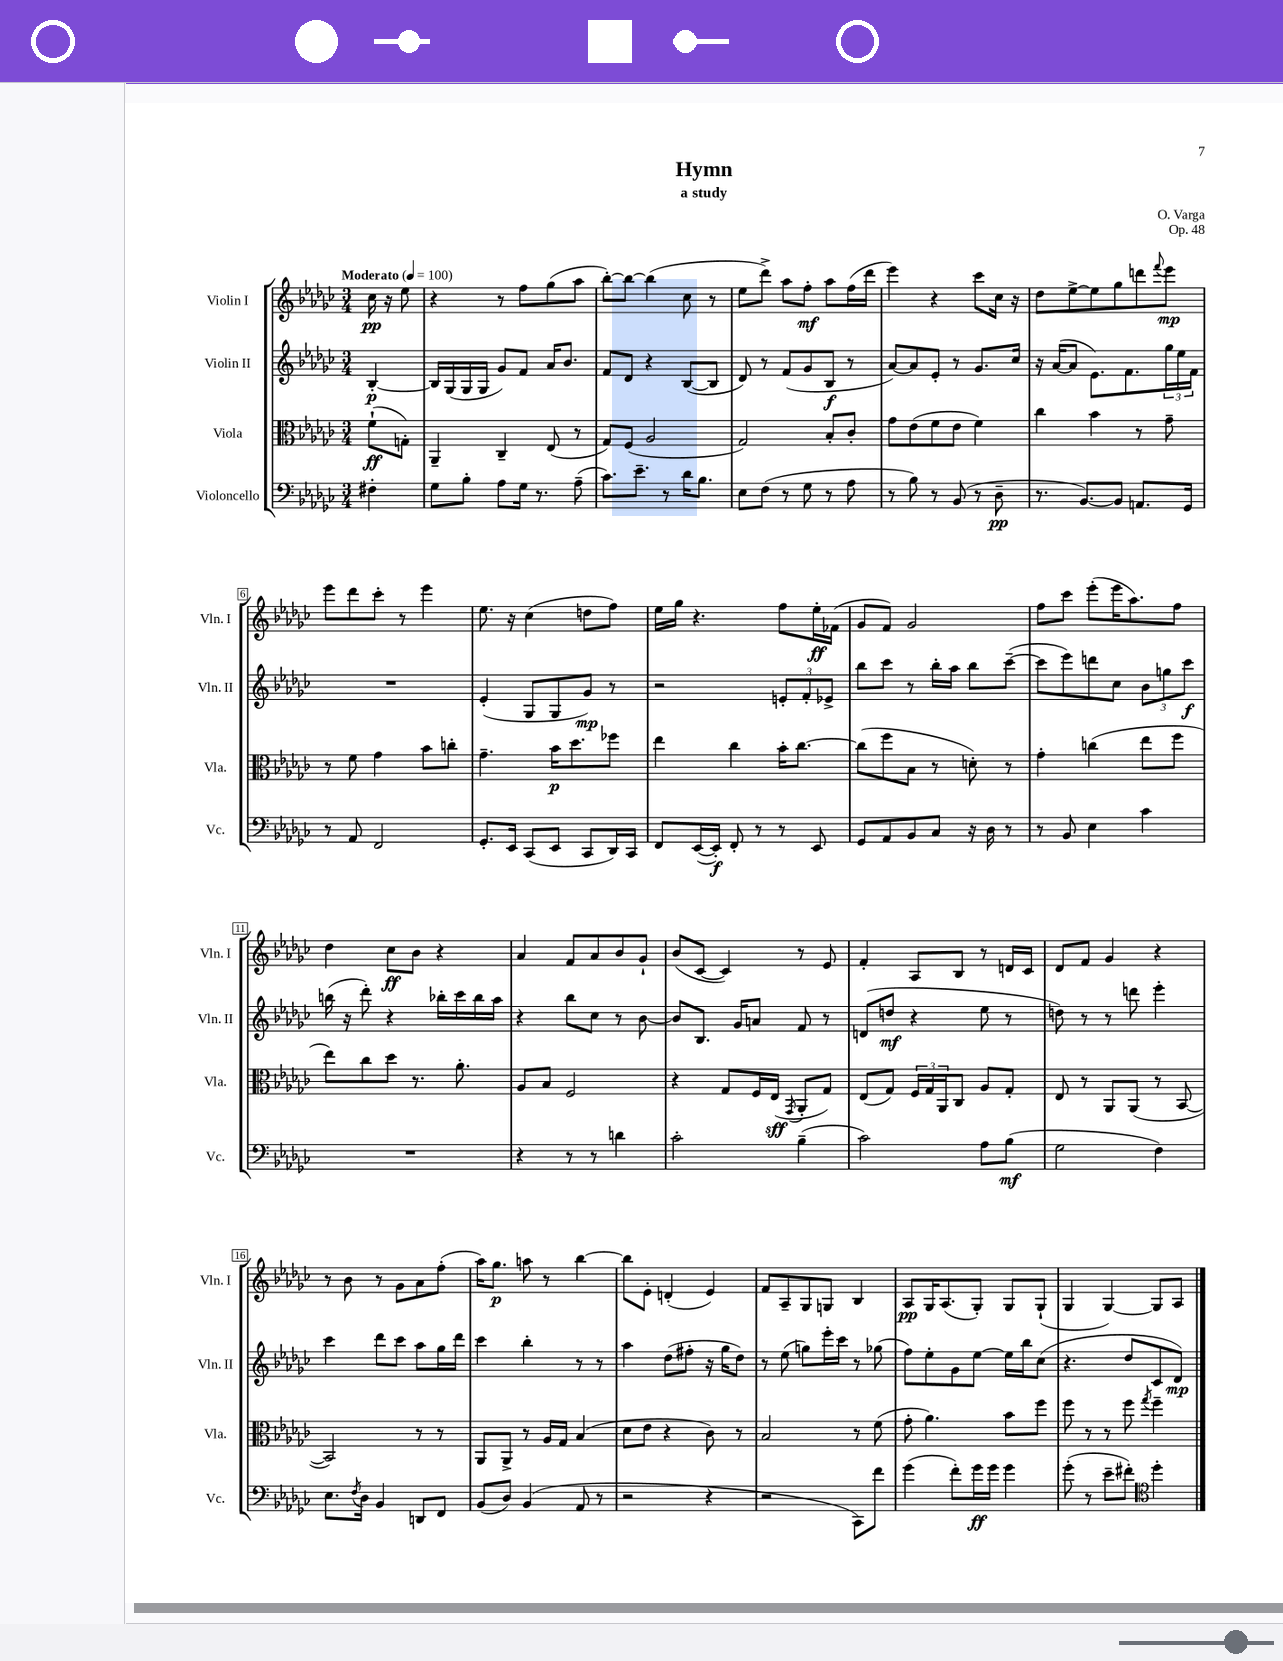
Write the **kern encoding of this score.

**kern	**kern	**kern	**kern
*staff4	*staff3	*staff2	*staff1
*clefF4	*clefC3	*clefG2	*clefG2
*k[b-e-a-d-g-c-]	*k[b-e-a-d-g-c-]	*k[b-e-a-d-g-c-]	*k[b-e-a-d-g-c-]
*M3/4	*M3/4	*M3/4	*M3/4
*MM100	*MM100	*MM100	*MM100
4F#'	(8f`	[4B-'	16cc-
.	.	.	16r
.	8G')	.	8ee-
=	=	=	=
8G-	4AA-~	16B-]	4r
.	.	(16G-	.
8B-'	.	16G-	.
.	.	16G-	.
8A-	4C-~	8g-)	8r
16G-	.	8f	8ff
8.r	.	.	.
.	(8E-	16a-	(8gg-
.	.	8.b-	.
(8A-~	8r	.	8aa-
=	=	=	=
8.c-)	8G-)	8f	[8bb-')
.	(8F	8d-	8bb-_
8.e-~	.	.	.
.	2A-	4r	(4bb-]
8r	.	.	.
16d-	.	([8B-	8cc-
8.B-	.	.	.
.	.	8B-]	8r
=	=	=	=
8E-	2G-)	8d-)	8ee-
(8F	.	8r	8ddd-^)
8r	.	(8f	8aa-
8G-	.	8g-	8ff'
8r	8B-'	8B-	8aa-
8A-	8c-'	8r	(16ff
.	.	.	16ddd-
=	=	=	=
8r	8g-	[8a-)	4eee-)
8B-)	(8e-	8a-]	.
8r	8f	8e-'	4r
(8BB-	8e-	8r	.
8r	4f)	8.g-	8ccc-
8D-~	.	.	16cc-
.	.	16cc-	16r
=	=	=	=
8.r	4cc-	16r	8dd-
.	.	([16a-	.
.	.	8a-]	[8ee-^
[8.BB-)	.	.	.
.	4b-	8.e-)	8ee-]
8BB-]	.	.	8gg-
.	.	8.f	.
8.AA	8r	.	8ddd
.	.	.	8qqfff
.	8g-~	24gg-	8eee-
.	.	24ee-	.
16GG-	.	.	.
.	.	24f	.
=	=	=	=
8r	8r	2.r	8eee-
8AA-	8f	.	8ddd-
2FF	4g-	.	8ccc-'
.	.	.	8r
.	8b-	.	4eee-
.	8cc'	.	.
=	=	=	=
8.GG-'	4.g-~	(4e-'	8.ee-
16EE-	.	.	16r
(8CC-	.	8G-	(4cc-
8EE-	16b-	8G-	.
.	8.dd-	.	.
8CC-	.	8g-)	8dd
16DD-)	8ff-	8r	8ff)
16CC-	.	.	.
=	=	=	=
8FF	4ee-	2r	16ee-
.	.	.	16gg-
([16EE-	.	.	4.r
16EE-'])	.	.	.
8FF'	4cc-	.	.
8r	.	.	.
8r	16b-'	12e'	8ff
.	[8.cc-	.	.
.	.	12f'	.
8EE-	.	.	16ee-'
.	.	12e-^	.
.	.	.	(16f-
=	=	=	=
8GG-	(8cc-]	8bb-	8g-
8AA-	8ff	8ccc-	8f)
8BB-	8B-	8r	2g-
8C-	8r	16bb-'	.
.	.	16aa-	.
16r	8d')	8bb-	.
16D-	.	.	.
8r	8r	([8ccc-~	.
=	=	=	=
8r	4g-'	8ccc-]	8ff
8BB-	.	8eee-)	8ccc-
4E-	(4cc	8ddd	(8eee-'
.	.	8cc-	16eee-
.	.	.	8.aa-)
4c-	8ee-	12b-	.
.	.	12gg	.
.	8ff	.	8ff
.	.	12ccc-	.
=	=	=	=
2.r	8ee-)	(16bb	4dd-
.	.	16r	.
.	8cc-	8ddd-')	.
.	8dd-	4r	8cc-
.	8.r	.	8b-
.	.	16bb-'	4r
.	8.a-'	16ccc-	.
.	.	16bb-	.
.	.	16aa-	.
=	=	=	=
4r	8A-	4r	4a-
.	8B-	.	.
8r	2F	8bb-	8f
8r	.	8cc-	8a-
4d	.	8r	8b-
.	.	[8b-	8g-`
=	=	=	=
2c-'	4r	8b-]	(8b-
.	.	8.B-	[8c-
.	8G-	.	4c-])
.	.	16g-	.
.	16F	8a	.
.	(16E-	.	.
.	8qGG-	.	.
(4B-~	8AA-'	8f	8r
.	8G-)	8r	8e-
=	=	=	=
2c-)	(8E-	(8d	4f'
.	8G-)	8dd	.
.	24F	4r	8A-
.	24G-	.	.
.	24AA-	.	.
.	8C-	.	8B-
8A-	8A-	8ee-	8r
(8B-	8G-'	8r	16d
.	.	.	16c-
=	=	=	=
2G-	8E-	8dd)	8d-
.	8r	8r	8f
.	8AA-	8r	4g-
.	(8AA-	8ddd	.
4F)	8r	4eee-'	4r
.	[8BB-	.	.
=	=	=	=
8.E-	2BB-])	4ccc-	8r
.	.	.	8b-
8qF	.	.	.
16D-	.	.	.
4BB-	.	8ddd-	8r
.	.	8ccc-	8g-
8DD	8r	8aa-	8a-
8FF	8r	16gg-	(8ff'
.	.	16ddd-	.
=	=	=	=
(8BB-	8AA-	4ccc-	16aa-)
.	.	.	8.gg-
8D-)	8AA-^	.	.
(4BB-	8r	4bb-'	8aa
.	16A-	.	8r
.	16G-	.	.
8AA-	(4B-	8r	[4bb-
8r	.	8r	.
=	=	=	=
2r	8d-	4aa-	8bb-]
.	8e-	.	8e-'
.	4r	(8dd-	(4d'
.	.	8ff#'	.
4r	8c-)	16r	4e-)
.	.	16gg-	.
.	8r	8dd-)	.
=	=	=	=
2r	2B-	8r	8f
.	.	(8ee-	8A-~
.	.	8gg)	8G-
.	.	16eee-'	8G
.	.	16ccc-	.
8CC-)	8r	8r	4B-
8f	(8f	(8gg-	.
=	=	=	=
(4g-	8g-'	8ff)	8A-
.	4.a-)	8ee-'	16G-
.	.	.	(8.A-
8f')	.	8g-	.
16g-	.	[8ee-	8G-')
16g-	.	.	.
4g-	8b-	16ee-]	8G-
.	.	16bb-	.
.	8ff	(8cc-	(8G-`
=	=	=	=
(8g-'	8ff	4.r	4G-
8r	8r	.	.
8e-~	8r	.	[4G-)
8f#')	8ff	8dd-	.
*clefC4	*	*	*
.	8qgg-	.	.
4dd-'	4ff~	8c-	8G-]
.	.	8d-)	8A-
==	==	==	==
*-	*-	*-	*-
